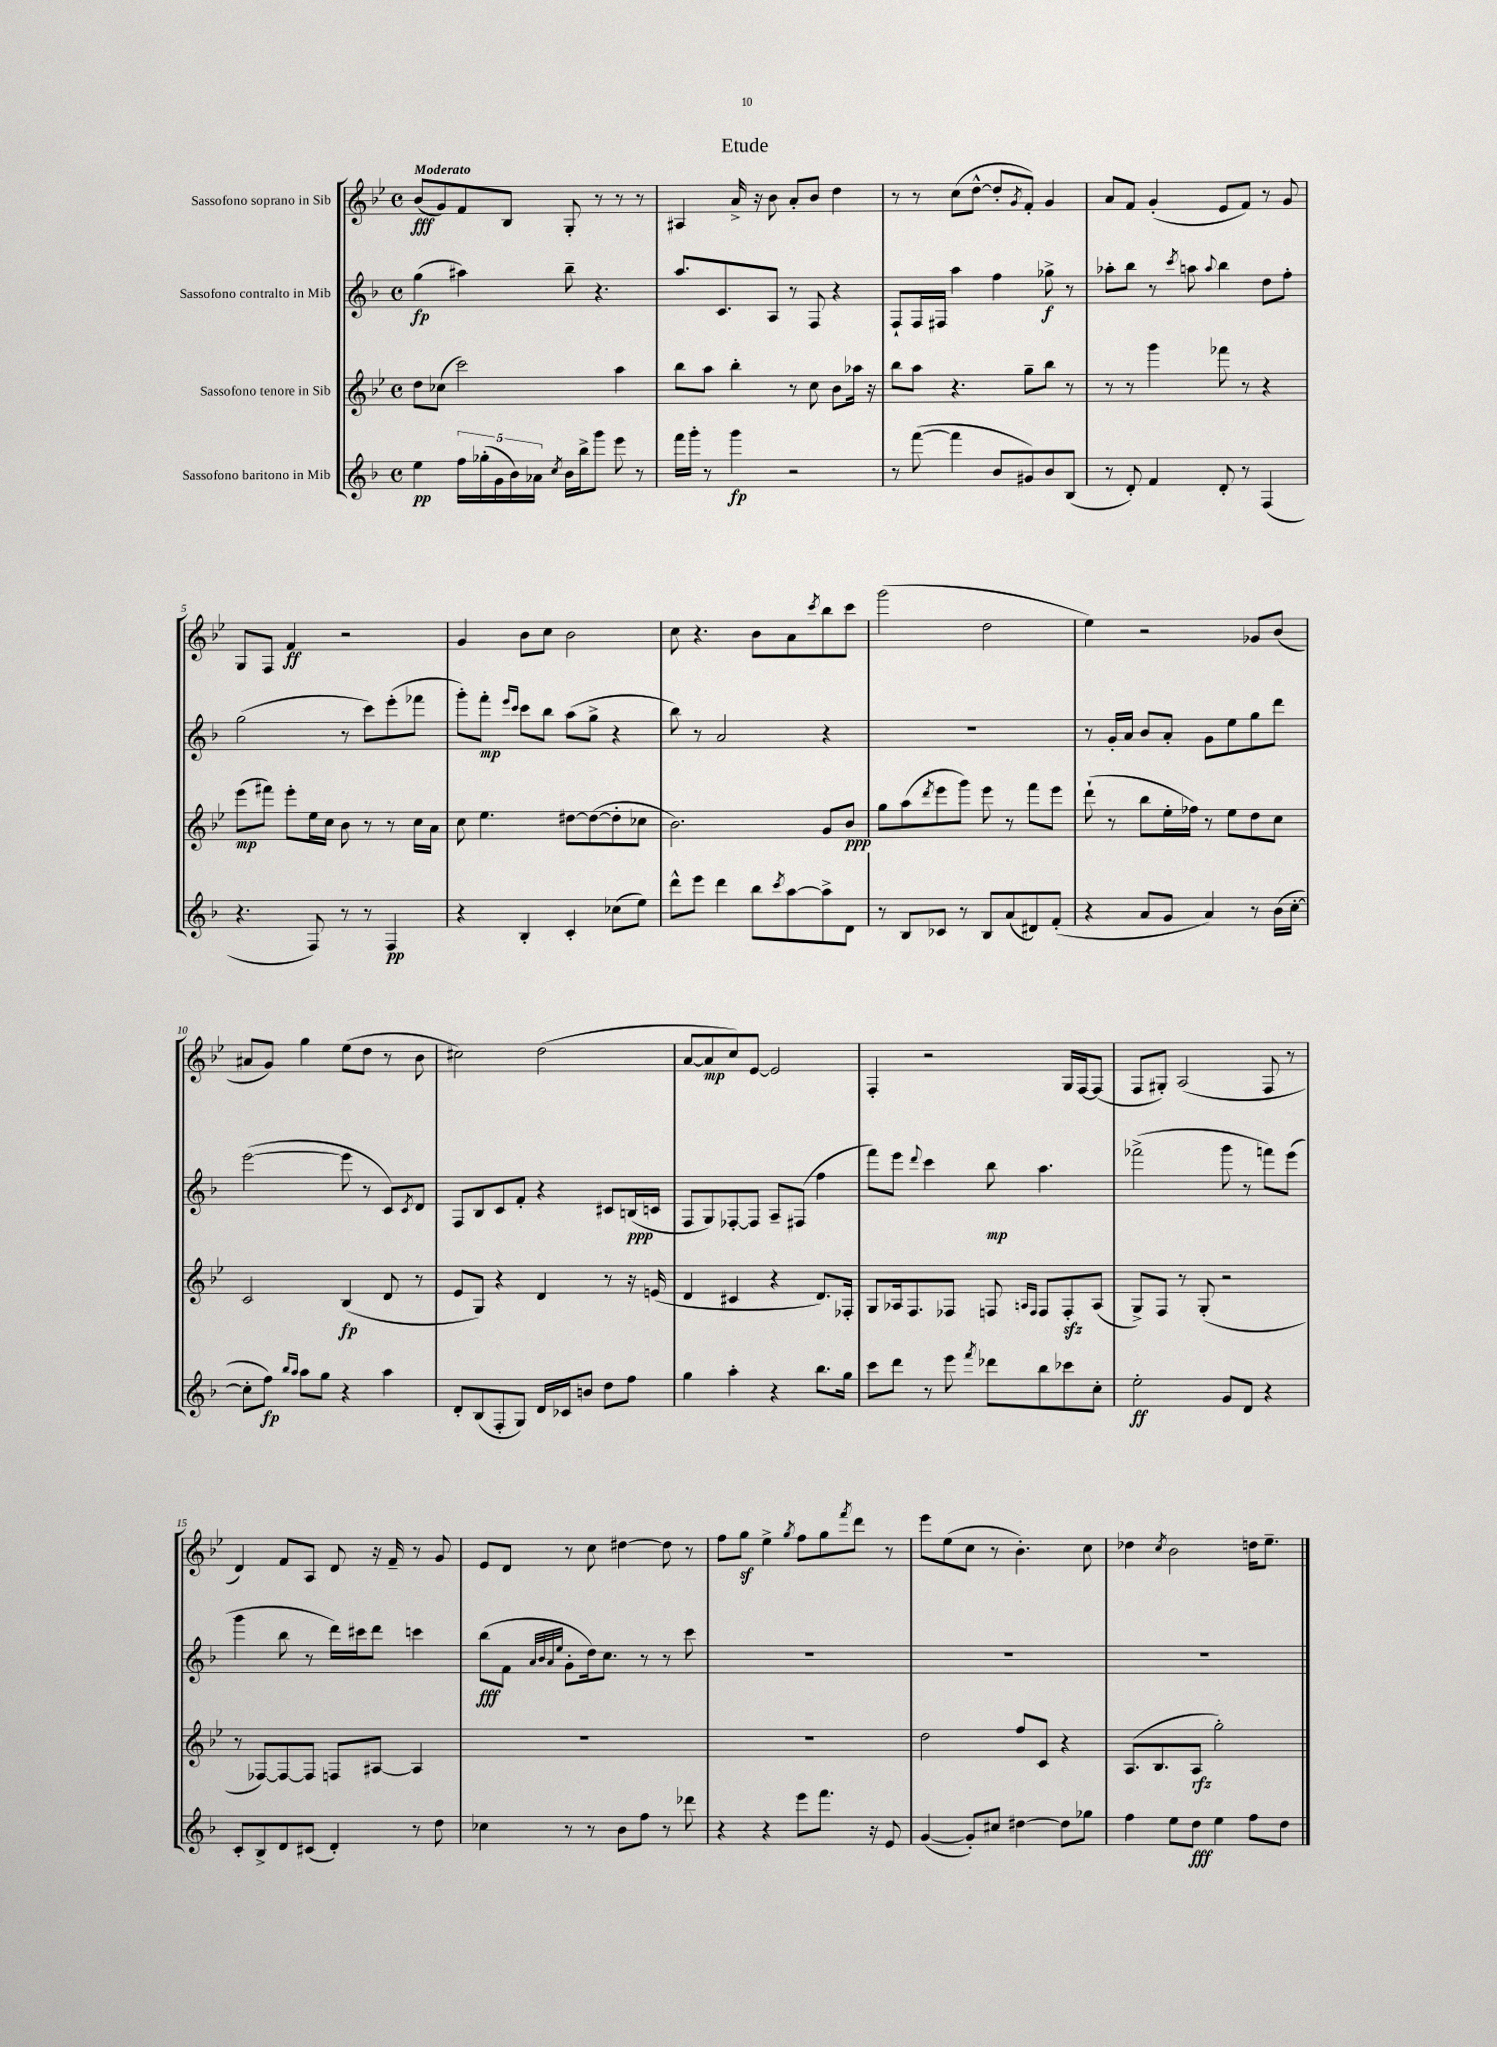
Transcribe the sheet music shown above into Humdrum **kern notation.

**kern	**dynam	**kern	**dynam	**kern	**dynam	**kern	**dynam
*part4	*part4	*part3	*part3	*part2	*part2	*part1	*part1
*staff4	*staff4	*staff3	*staff3	*staff2	*staff2	*staff1	*staff1
*I"Sassofono baritono in Mib	*	*I"Sassofono tenore in Sib	*	*I"Sassofono contralto in Mib	*	*I"Sassofono soprano in Sib	*
*clefG2	*	*clefG2	*	*clefG2	*	*clefG2	*
*k[b-]	*	*k[b-e-]	*	*k[b-]	*	*k[b-e-]	*
*M4/4	*	*M4/4	*	*M4/4	*	*M4/4	*
*met(c)	*	*met(c)	*	*met(c)	*	*met(c)	*
=1	=1	=1	=1	=1	=1	=1	=1
!	!	!	!	!	!	!LO:TX:a:B:t=Moderato	!
4ee\	pp	8dd\L	.	(4gg\	fp	(8b-/L	fff
.	.	(8cc-X\J	.	.	.	8g/)	.
20ff\LL	.	2ccc\)	.	4aa#X\)	.	8f/	.
(20gg-X'\	.	.	.	.	.	.	.
20g\	.	.	.	.	.	.	.
.	.	.	.	.	.	8B-/J	.
20b-\)	.	.	.	.	.	.	.
20a-X\JJ	.	.	.	.	.	.	.
8qcc/	.	.	.	.	.	.	.
16b-\LL	.	.	.	8bb-~\	.	8G'/	.
16bb-^\J	.	.	.	.	.	.	.
8ggg\J	.	.	.	4.r	.	8r	.
8eee\	.	4aa\	.	.	.	8r	.
8r	.	.	.	.	.	8r	.
=2	=2	=2	=2	=2	=2	=2	=2
16fff\LL	.	8bb-\L	.	8.aa/L	.	4A#X/	.
16ggg'\JJ	.	.	.	.	.	.	.
8r	.	8aa\J	.	.	.	.	.
.	.	.	.	8.c/	.	.	.
4ggg\	fp	4bb-'\	.	.	.	16a^/	.
.	.	.	.	.	.	16r	.
.	.	.	.	8A/J	.	8b-\	.
2r	.	8r	.	8r	.	8a'/L	.
.	.	8cc\	.	8F/	.	8b-/J	.
.	.	8b-\L	.	4r	.	4dd\	.
.	.	16aa-X\Jk	.	.	.	.	.
.	.	16r	.	.	.	.	.
=3	=3	=3	=3	=3	=3	=3	=3
8r	.	8bb-\L	.	8F`/L	.	8r	.
([8fff\	.	8aa\J	.	16F/L	.	8r	.
.	.	.	.	16F#X/JJ	.	.	.
4fff\]	.	4.r	.	4aa\	.	(8cc\L	.
.	.	.	.	.	.	[8dd^^\J	.
8b-/L	.	.	.	4ff\	.	8dd'/L]	.
.	.	.	.	.	.	8qg/	.
8g#X/)	.	8gg~\L	.	.	.	8f'/J)	.
8b-/	.	8bb-\J	.	8gg-X^\	f	4g/	.
(8B-/J	.	8r	.	8r	.	.	.
=4	=4	=4	=4	=4	=4	=4	=4
8r	.	8r	.	8aa-X'\L	.	8a/L	.
8d'/)	.	8r	.	8bb-\J	.	8f/J	.
4f/	.	4ggg\	.	8r	.	(4g'/	.
.	.	.	.	8qccc/	.	.	.
.	.	.	.	8aan\	.	.	.
.	.	.	.	8qqaa/	.	.	.
8d'/	.	8fff-X\	.	4bb-\	.	8e-/L	.
8r	.	8r	.	.	.	8f/J)	.
(4F/	.	4r	.	8dd\L	.	8r	.
.	.	.	.	8ff'\J	.	8g/	.
!!LO:LB:g=z
=5	=5	=5	=5	=5	=5	=5	=5
4.r	.	(8eee-\L	mp	(2gg\	.	8G/L	.
.	.	8fff#X\J)	.	.	.	8F/J	.
.	.	8eee-'\L	.	.	.	4f/	ff
8F/)	.	16ee-\L	.	.	.	.	.
.	.	16cc\JJ	.	.	.	.	.
8r	.	8b-\	.	8r	.	2r	.
8r	.	8r	.	8ccc\L)	.	.	.
4F/	pp	8r	.	(8eee'\	.	.	.
.	.	16cc\LL	.	8fff-X\J	.	.	.
.	.	16a\JJ	.	.	.	.	.
=6	=6	=6	=6	=6	=6	=6	=6
4r	.	8cc\	.	8ggg'\L)	.	4g/	.
.	.	4.ee-\	.	8fff'\J	mp	.	.
.	.	.	.	16qqeee/LL	.	.	.
.	.	.	.	16qqccc/JJ	.	.	.
4B-'/	.	.	.	8ccc\L	.	8b-\L	.
.	.	.	.	8bb-\J	.	8cc\J	.
4c'/	.	[8dd#X\L	.	(8aa\L	.	2b-\	.
.	.	(8dd#\_	.	8gg^\J	.	.	.
(8cc-X\L	.	8dd#'\]	.	4r	.	.	.
8ee\J)	.	8cc-X\J	.	.	.	.	.
=7	=7	=7	=7	=7	=7	=7	=7
8ddd^^\L	.	2.b-\)	.	8bb-\)	.	8cc\	.
8eee\J	.	.	.	8r	.	4.r	.
4ddd\	.	.	.	2a/	.	.	.
8bb-\L	.	.	.	.	.	8b-\L	.
8qccc/	.	.	.	.	.	.	.
[8aa\	.	.	.	.	.	8a\	.
.	.	.	.	.	.	8qccc/	.
8aa^\]	.	8g/L	.	4r	.	8bb-\	.
8d\J	.	8b-/J	ppp	.	.	8ccc\J	.
=8	=8	=8	=8	=8	=8	=8	=8
8r	.	8gg\L	.	1r	.	(2ggg\	.
8B-/L	.	(8aa\	.	.	.	.	.
.	.	8qddd/	.	.	.	.	.
8c-X/J	.	8eee-\	.	.	.	.	.
8r	.	8ggg\J)	.	.	.	.	.
8B-/L	.	8eee-\	.	.	.	2dd\	.
(8a/	.	8r	.	.	.	.	.
8d#X/)	.	8fff\L	.	.	.	.	.
(8f'/J	.	8eee-\J	.	.	.	.	.
=9	=9	=9	=9	=9	=9	=9	=9
4r	.	(8ddd`\	.	8r	.	4ee-\)	.
.	.	8r	.	16g'/LL	.	.	.
.	.	.	.	16a/JJ	.	.	.
8a/L	.	8bb-\L	.	8b-/L	.	2r	.
8g/J	.	16ee-'\L	.	8a'/J	.	.	.
.	.	16ff-X\JJ)	.	.	.	.	.
4a/)	.	8r	.	8g\L	.	.	.
.	.	8ee-\L	.	8ee\	.	.	.
8r	.	8dd\	.	8gg\	.	8g-X/L	.
(16b-\LL	.	8cc\J	.	8ddd\J	.	(8b-/J	.
[16cc'\JJ	.	.	.	.	.	.	.
!!LO:LB:g=z
=10	=10	=10	=10	=10	=10	=10	=10
8cc'\L]	.	2c/	.	([2eee\	.	8a#X/L	.
8ff\J)	fp	.	.	.	.	8g/J)	.
16qqbb-/LL	.	.	.	.	.	.	.
16qqaa/JJ	.	.	.	.	.	.	.
8aa\L	.	.	.	.	.	4gg\	.
8gg\J	.	.	.	.	.	.	.
4r	.	(4B-/	fp	8eee\]	.	(8ee-\L	.
.	.	.	.	8r	.	8dd\J	.
4aa\	.	8d/	.	8c/L)	.	8r	.
.	.	.	.	8qc/	.	.	.
.	.	8r	.	8d/J	.	8b-\	.
=11	=11	=11	=11	=11	=11	=11	=11
8d'/L	.	8e-/L	.	8F/L	.	2cc#X\)	.
(8B-/	.	8G/J)	.	8B-/	.	.	.
8F'/	.	4r	.	8c/	.	.	.
8G/J)	.	.	.	8f'/J	.	.	.
16d/LL	.	4d/	.	4r	.	(2dd\	.
16c-X/J	.	.	.	.	.	.	.
8bn/J	.	.	.	.	.	.	.
8dd\L	.	8r	.	8c#X/L	.	.	.
8ff\J	.	16r	.	(16Bn/L	ppp	.	.
.	.	(16en/	.	16cn/JJ	.	.	.
=12	=12	=12	=12	=12	=12	=12	=12
4gg\	.	4d/	.	8F/L	.	[8a/L	.
.	.	.	.	8G/)	.	8a/]	mp
4aa'\	.	4c#X/	.	[8F-X'/	.	8cc/)	.
.	.	.	.	8F-/J]	.	[8e-/J	.
4r	.	4r	.	8A~/L	.	2e-/]	.
.	.	.	.	(8F#X/J	.	.	.
8.bb-\L	.	8.d/L)	.	4ff\	.	.	.
16gg\Jk	.	16F-X'/Jk	.	.	.	.	.
=13	=13	=13	=13	=13	=13	=13	=13
8ccc\L	.	8G/L	.	8fff\L)	.	4F'/	.
8ddd\J	.	16A-X/k	.	8eee\J	.	.	.
.	.	8.F/	.	.	.	.	.
.	.	.	.	8qqddd/	.	.	.
8r	.	.	.	4ccc\	.	2r	.
8eee\	.	8F-X/J	.	.	.	.	.
8qfff/	.	.	.	.	.	.	.
8ddd-X\L	.	8Fn/	.	8bb-\	mp	.	.
.	.	16qqAn/LL	.	.	.	.	.
.	.	16qqF/JJ	.	.	.	.	.
8bb-\	.	8F/L	.	4.aa\	.	.	.
8ccc-X\	.	8Fzz'/	.	.	.	16G/LL	.
.	.	.	.	.	.	[16F/J	.
8cc'\J	.	(8A/J	.	.	.	(8F/J]	.
=14	=14	=14	=14	=14	=14	=14	=14
2ee'\	ff	8G^/L)	.	(2fff-X^\	.	8F/L	.
.	.	8F/J	.	.	.	8G#X'/J)	.
.	.	8r	.	.	.	(2A/	.
.	.	(8G'/	.	.	.	.	.
8g/L	.	2r	.	8ggg\	.	.	.
8d/J	.	.	.	8r	.	.	.
4r	.	.	.	8fffn\L)	.	8F/	.
.	.	.	.	(8eee\J	.	8r	.
!!LO:LB:g=z
=15	=15	=15	=15	=15	=15	=15	=15
8c'/L	.	8r	.	4ggg\	.	4d/)	.
8B-^/	.	[8F-X/L)	.	.	.	.	.
8d/	.	8F-/_	.	8bb-\	.	8f/L	.
(8c#X/J	.	8F-/J]	.	8r	.	8A/J	.
4d'/)	.	8Fn/L	.	16ddd\LL)	.	8d/	.
.	.	.	.	16ccc#X\J	.	.	.
.	.	[8A#X/J	.	8ddd\J	.	16r	.
.	.	.	.	.	.	16f~/	.
8r	.	4A#/]	.	4cccn\	.	8r	.
8dd\	.	.	.	.	.	8g/	.
=16	=16	=16	=16	=16	=16	=16	=16
4cc-X\	.	1r	.	(8bb-\L	fff	8e-/L	.
.	.	.	.	8f\J	.	8d/J	.
.	.	.	.	32qqa/LLL	.	.	.
.	.	.	.	32qqb-/	.	.	.
.	.	.	.	32qqa/	.	.	.
.	.	.	.	32qqee/JJJ	.	.	.
8r	.	.	.	8g'\L	.	8r	.
8r	.	.	.	16dd\k)	.	8cc\	.
.	.	.	.	8.cc\J	.	.	.
8b-\L	.	.	.	.	.	[4dd#X\	.
8ff\J	.	.	.	8r	.	.	.
8r	.	.	.	8r	.	8dd#\]	.
8ddd-X\	.	.	.	8ccc\	.	8r	.
=17	=17	=17	=17	=17	=17	=17	=17
4r	.	1r	.	1r	.	8ff\L	.
.	.	.	.	.	.	8ggz\J	.
4r	.	.	.	.	.	4ee-^\	.
.	.	.	.	.	.	8qgg/	.
8eee\L	.	.	.	.	.	8ff\L	.
8.fff\J	.	.	.	.	.	8gg\	.
.	.	.	.	.	.	8qfff/	.
.	.	.	.	.	.	8ddd\J	.
16r	.	.	.	.	.	.	.
8e/	.	.	.	.	.	8r	.
=18	=18	=18	=18	=18	=18	=18	=18
([4g/	.	2dd\	.	1r	.	8eee-\L	.
.	.	.	.	.	.	(8ee-\	.
8g'/L])	.	.	.	.	.	8cc\J	.
8cc#X/J	.	.	.	.	.	8r	.
[4dd#X\	.	8ff/L	.	.	.	4.b-'\)	.
.	.	8c/J	.	.	.	.	.
8dd#\L]	.	4r	.	.	.	.	.
8gg-X\J	.	.	.	.	.	8cc\	.
=19	=19	=19	=19	=19	=19	=19	=19
4ff\	.	(8.A/L	.	1r	.	4dd-X\	.
.	.	8.B-/	.	.	.	.	.
.	.	.	.	.	.	8qcc/	.
8ee\L	.	.	.	.	.	2b-\	.
8dd\J	fff	8A/J	rfz	.	.	.	.
4ee\	.	2gg'\)	.	.	.	.	.
8ff\L	.	.	.	.	.	16ddn\KL	.
.	.	.	.	.	.	8.ee-~\J	.
8dd\J	.	.	.	.	.	.	.
==	==	==	==	==	==	==	==
*-	*-	*-	*-	*-	*-	*-	*-
